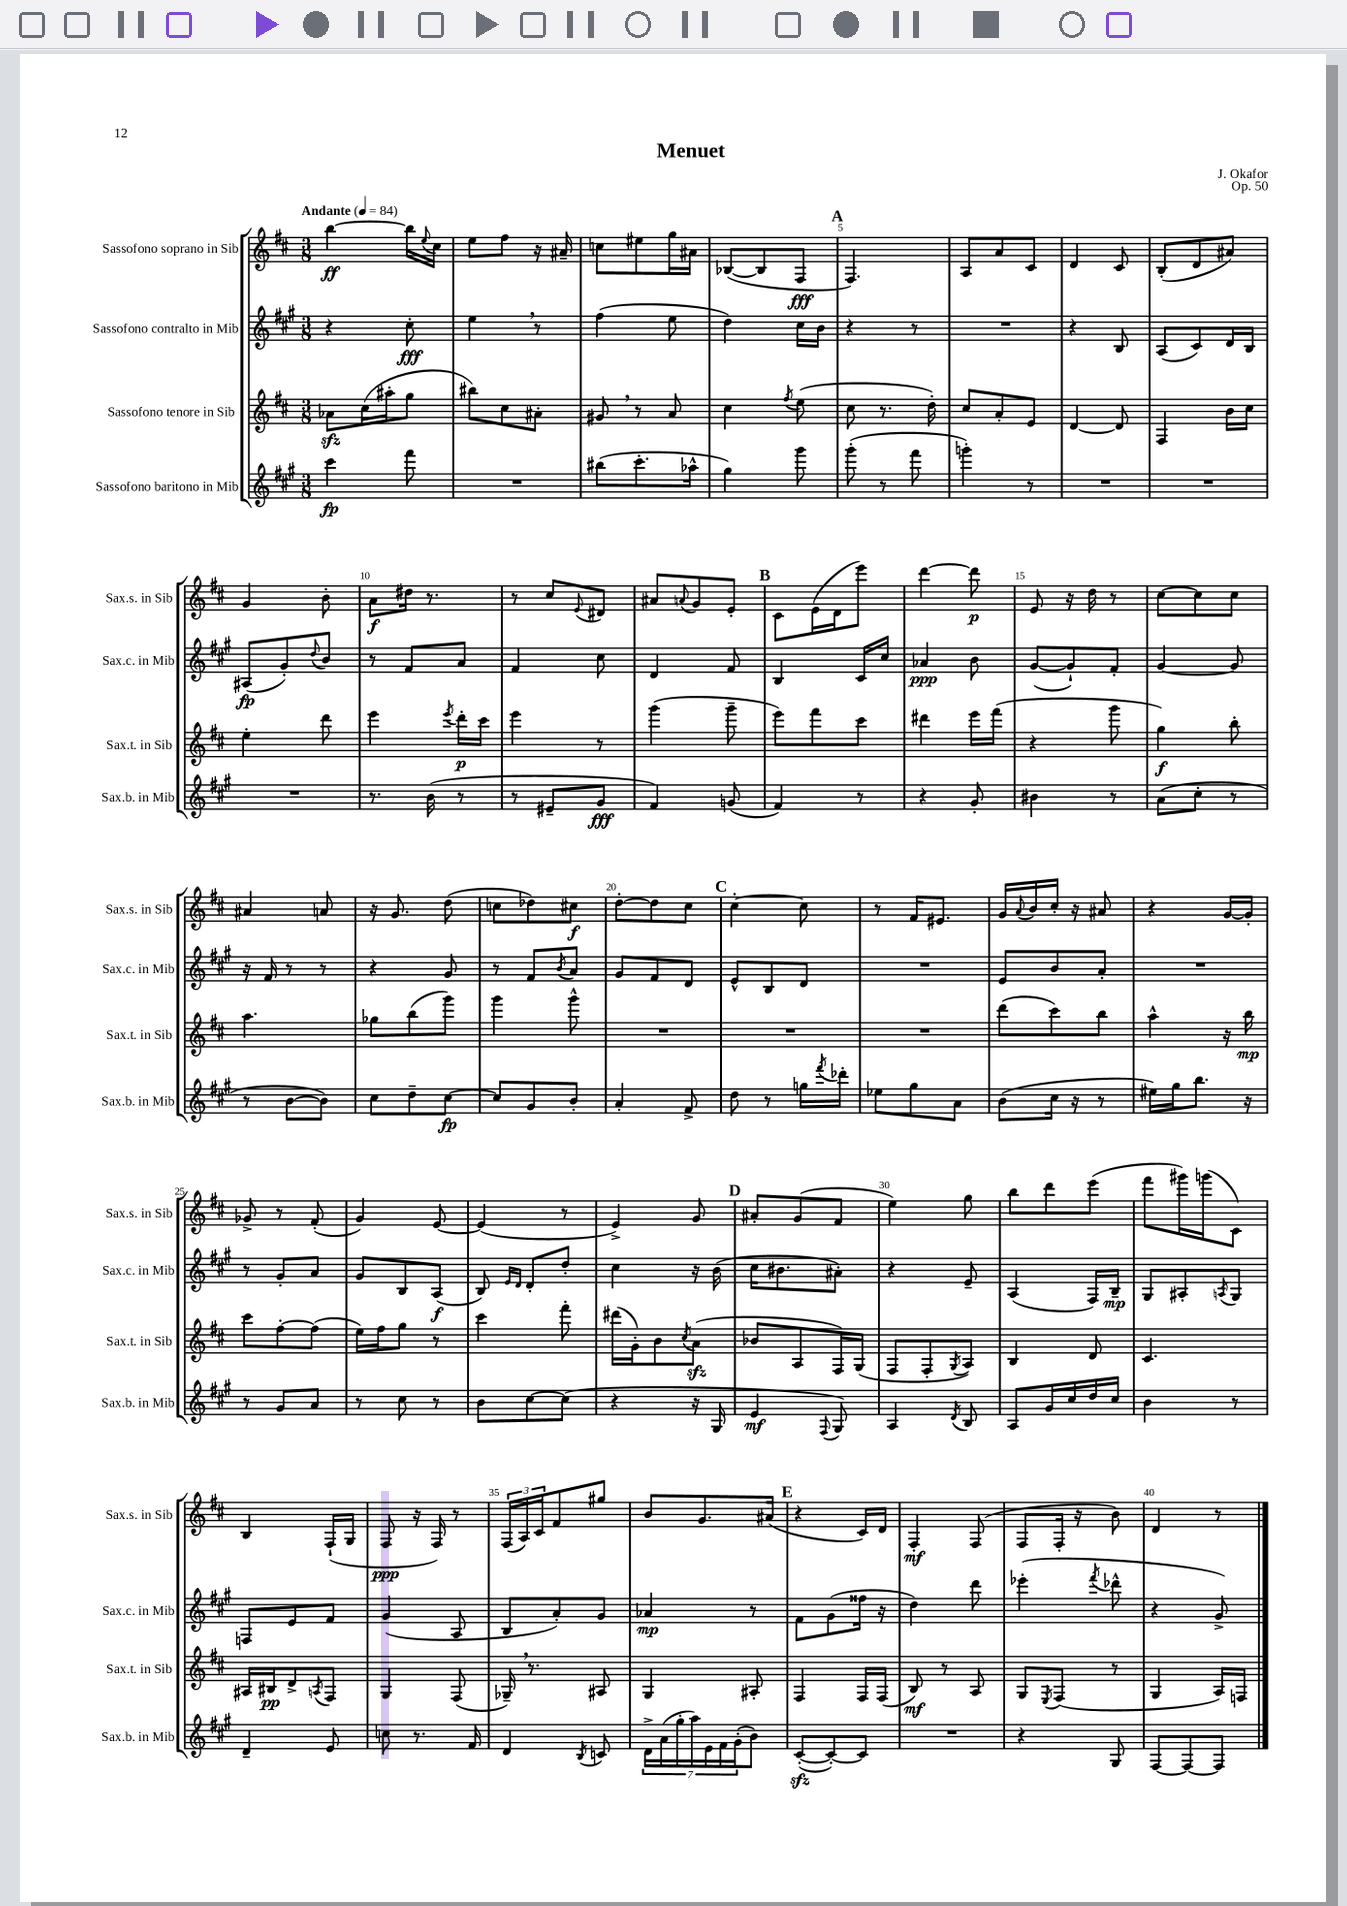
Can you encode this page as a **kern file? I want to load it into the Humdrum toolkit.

**kern	**kern	**kern	**kern
*staff4	*staff3	*staff2	*staff1
*clefG2	*clefG2	*clefG2	*clefG2
*k[f#c#g#]	*k[f#c#]	*k[f#c#g#]	*k[f#c#]
*M3/8	*M3/8	*M3/8	*M3/8
*MM84	*MM84	*MM84	*MM84
4ccc#\	8a-\L	4r	[4bb\
.	(16cc#\L	.	.
.	16aa#'\J	.	.
8fff#\	8gg\J	8cc#'\	16bb\]LL
.	.	.	8qqee/
.	.	.	16cc#\JJ
=	=	=	=
4.r	8bb#\L)	4ee\	8ee\L
.	8cc#\	.	8ff#\J
.	8a#'\J	8r	16r
.	.	.	16a#~/
=	=	=	=
(8bb#\L	8g#/	(4ff#\	8cc\L
8.ccc#'\	8r	.	8ee#\
.	8a/	8ee\	16gg\L
16aa-^^\Jk	.	.	16a#\JJ
=	=	=	=
4gg#\)	4cc#\	4dd\)	([8B-/L
.	.	.	8B-/]
.	8qff#/	.	.
8ggg#\	(8ee\	16cc#\LL	8F#/J
.	.	16b\JJ	.
=	=	=	=
(8ggg#'\	8cc#\	4r	4.F#/)
8r	8.r	.	.
8fff#\	.	8r	.
.	16dd'\)	.	.
=	=	=	=
4ggg'\)	8cc#/L	4.r	8A/L
.	8a'/	.	8a/
8r	8e/J	.	8c#/J
=	=	=	=
4.r	[4d/	4r	4d/
.	8d/]	8B/	8c#/
=	=	=	=
4.r	4F#/	(8A/L	(8B'/L
.	.	8c#/)	8d/
.	16b\LL	16d/L	8a#/J)
.	16cc#\JJ	16B/JJ	.
=	=	=	=
4.r	4ee'\	(8A#/L	4g/
.	.	8g#'/)	.
.	.	8qqdd/	.
.	8ddd\	8b/J	8b'\
=	=	=	=
8.r	4eee\	8r	8a\L
.	.	8f#/L	16dd#\Jk
(16b\	.	.	8.r
.	8qeee/	.	.
8r	16ddd'\LL	8a/J	.
.	16ccc#\JJ	.	.
=	=	=	=
8r	4eee\	4f#/	8r
8e#~/L	.	.	8cc#/L
.	.	.	8qqe/
8g#/J	8r	8cc#\	8d#/J
=	=	=	=
4f#/)	(4ggg\	4d/	8a#/L
.	.	.	8qqa/
.	.	.	8g/
(8g/	8ggg~\	8f#/	8e'/J
=	=	=	=
4f#/)	8eee\L)	4B/	8c#\L
.	8fff#\	.	(16e\L
.	.	.	16d\J
8r	8ccc#\J	16c#/LL	8eee\J)
.	.	16cc#/JJ	.
=	=	=	=
4r	4ddd#\	4a-/	[4ddd\
8g#'/	16eee\LL	8b\	8ddd\]
.	(16fff#\JJ	.	.
=	=	=	=
4b#\	4r	([8g#/L	8e/
.	.	8g#`/])	16r
.	.	.	16dd\
8r	8ggg\	8f#'/J	8r
=	=	=	=
(8a\L	4gg\)	[4g#/	[8cc#\L
8cc#'\J	.	.	8cc#\]
8r	8bb'\	8g#/]	8cc#\J
=	=	=	=
8r	4.aa\	16r	4a#/
.	.	16f#/	.
[8b\L	.	8r	.
8b\]J)	.	8r	8a/
=	=	=	=
8cc#\L	8gg-\L	4r	16r
.	.	.	8.g/
8dd~\	(8bb\	.	.
[8cc#\J	8ggg\J)	8g#/	(8dd\
=	=	=	=
8cc#/]L	4ggg\	8r	8cc\L
8g#/	.	8f#/L	8dd-\)
.	.	8qb/	.
8b'/J	8ggg^^\	8a/J	8cc#\J
=	=	=	=
4a'/	4.r	8g#/L	[8dd'\L
.	.	8f#/	8dd\]
8f#^/	.	8d/J	8cc#\J
=	=	=	=
8dd\	4.r	8e^^/L	[4cc#'\
8r	.	8B/	.
16gg\LL	.	8d/J	8cc#\]
8qfff#/	.	.	.
16ddd-'\JJ	.	.	.
=	=	=	=
8ee-\L	4.r	4.r	8r
8gg#\	.	.	16f#/LK
.	.	.	8.e#/J
8a\J	.	.	.
=	=	=	=
(8b\L	(8ddd\L	8e/L	16g/LL
.	.	.	8qqa/
.	.	.	16b/
16cc#\Jk	8ccc#\)	8b/	16cc#'/JJ
16r	.	.	16r
8r	8bb\J	8a'/J	8a#/
=	=	=	=
16ee#\LL)	4aa^^\	4.r	4r
16gg#\J	.	.	.
8.bb\J	.	.	.
.	16r	.	[16g/LL
16r	16bb\	.	16g'/]JJ
=	=	=	=
8r	8ccc#\L	8r	8g-^/
8g#/L	[8ff#'\	8g#'/L	8r
8a/J	(8ff#\]J	8a/J	(8f#'/
=	=	=	=
8r	16ee\LL)	8g#/L	4g/)
.	16ff#\J	.	.
8cc#\	8gg\J	8B/	.
8r	8r	(8A/J	[8e/
=	=	=	=
8b\L	4ccc#\	8B/)	(4e/]
.	.	16qqe/LL	.
.	.	16qqd/JJ	.
[8cc#\	.	8d'/L	.
(8cc#\]J	8fff#'\	8dd'/J	8r
=	=	=	=
4r	(16ddd#\LL	4cc#\	4e^/)
.	16g'\J)	.	.
.	8b\	.	.
.	8qcc#/	.	.
16r	(8a\J	16r	8g/
16G#/	.	(16b\	.
=	=	=	=
4e/	8b-/L	16cc#\LK	8a#'/L
.	.	8.b#\	.
.	8A/	.	(8g/
8qqF#/	.	.	.
8G#/)	16F#/L)	8a#'\J)	8f#/J
.	(16G/JJ	.	.
=	=	=	=
4A/	8F#/L	4r	4ee\)
.	8F#'/	.	.
8qd/	8qG/	.	.
8B/	8A/J)	8e~/	8gg\
=	=	=	=
8A/L	4B/	(4A/	8bb\L
16g#/L	.	.	8ddd\
16cc#/	.	.	.
16dd/	8d/	16F#/LL)	(8eee\J
16cc#/JJ	.	16B~/JJ	.
=	=	=	=
4b\	4.c#/	8G#/L	8fff#\L
.	.	8A#'/	16ggg#\L)
.	.	.	(16ggg\J
.	.	8qA/	.
8r	.	8G#/J	8c#\J)
=	=	=	=
4d~/	16A#/LL	8F/L	4B/
.	16B#/J	.	.
.	8d^/	8e/	.
.	8qA/	.	.
8e/	8F#/J	8f#/J	(16F#`/LL
.	.	.	16G/JJ
=	=	=	=
8cc\	4G/	(4g#/	8F#/
8.r	.	.	16r
.	.	.	16F#/)
.	(8F#/	8A/	8r
16f#/	.	.	.
=	=	=	=
4d/	16G-~/)	8B/L	(24F#/LL
.	.	.	24A/)
.	8.r	.	.
.	.	.	24c#/J
.	.	8a'/)	8f#/
8qB/	.	.	.
8c/	8A#/	8g#/J	8gg#/J
=	=	=	=
28d^\LL	4G/	4a-/	8b/L
(28a\	.	.	.
28gg#'\	.	.	.
28aa\)	.	.	.
.	.	.	8.g/
28e\	.	.	.
28f#\	.	.	.
(28g#'\J	.	.	.
8b\J)	8A#'/	8r	.
.	.	.	(16a#/Jk
=	=	=	=
([8c#'/L	4F#/	8f#\L	4r
8c#'/_)	.	(8g#\	.
8c#/]J	16F#/LL	16ff##\Jk	16c#/LL)
.	(16F#/JJ	16r	16d/JJ
=	=	=	=
4.r	8B/)	4dd\)	4F#'/
.	8r	.	.
.	8A/	8ddd\	(8F#/
=	=	=	=
4r	8G/L	(4eee-'\	8F#/L
.	8qE/	.	.
.	(8F#/J	.	16F#'/Jk
.	.	.	16r
.	.	8qfff#/	.
8G#/	8r	8ddd-^^\	8b\)
=	=	=	=
[8F#/L	4G/	4r	4d/
8F#/_	.	.	.
8F#/]J	16A/LL)	8g#^/)	8r
.	16F/JJ	.	.
==	==	==	==
*-	*-	*-	*-
